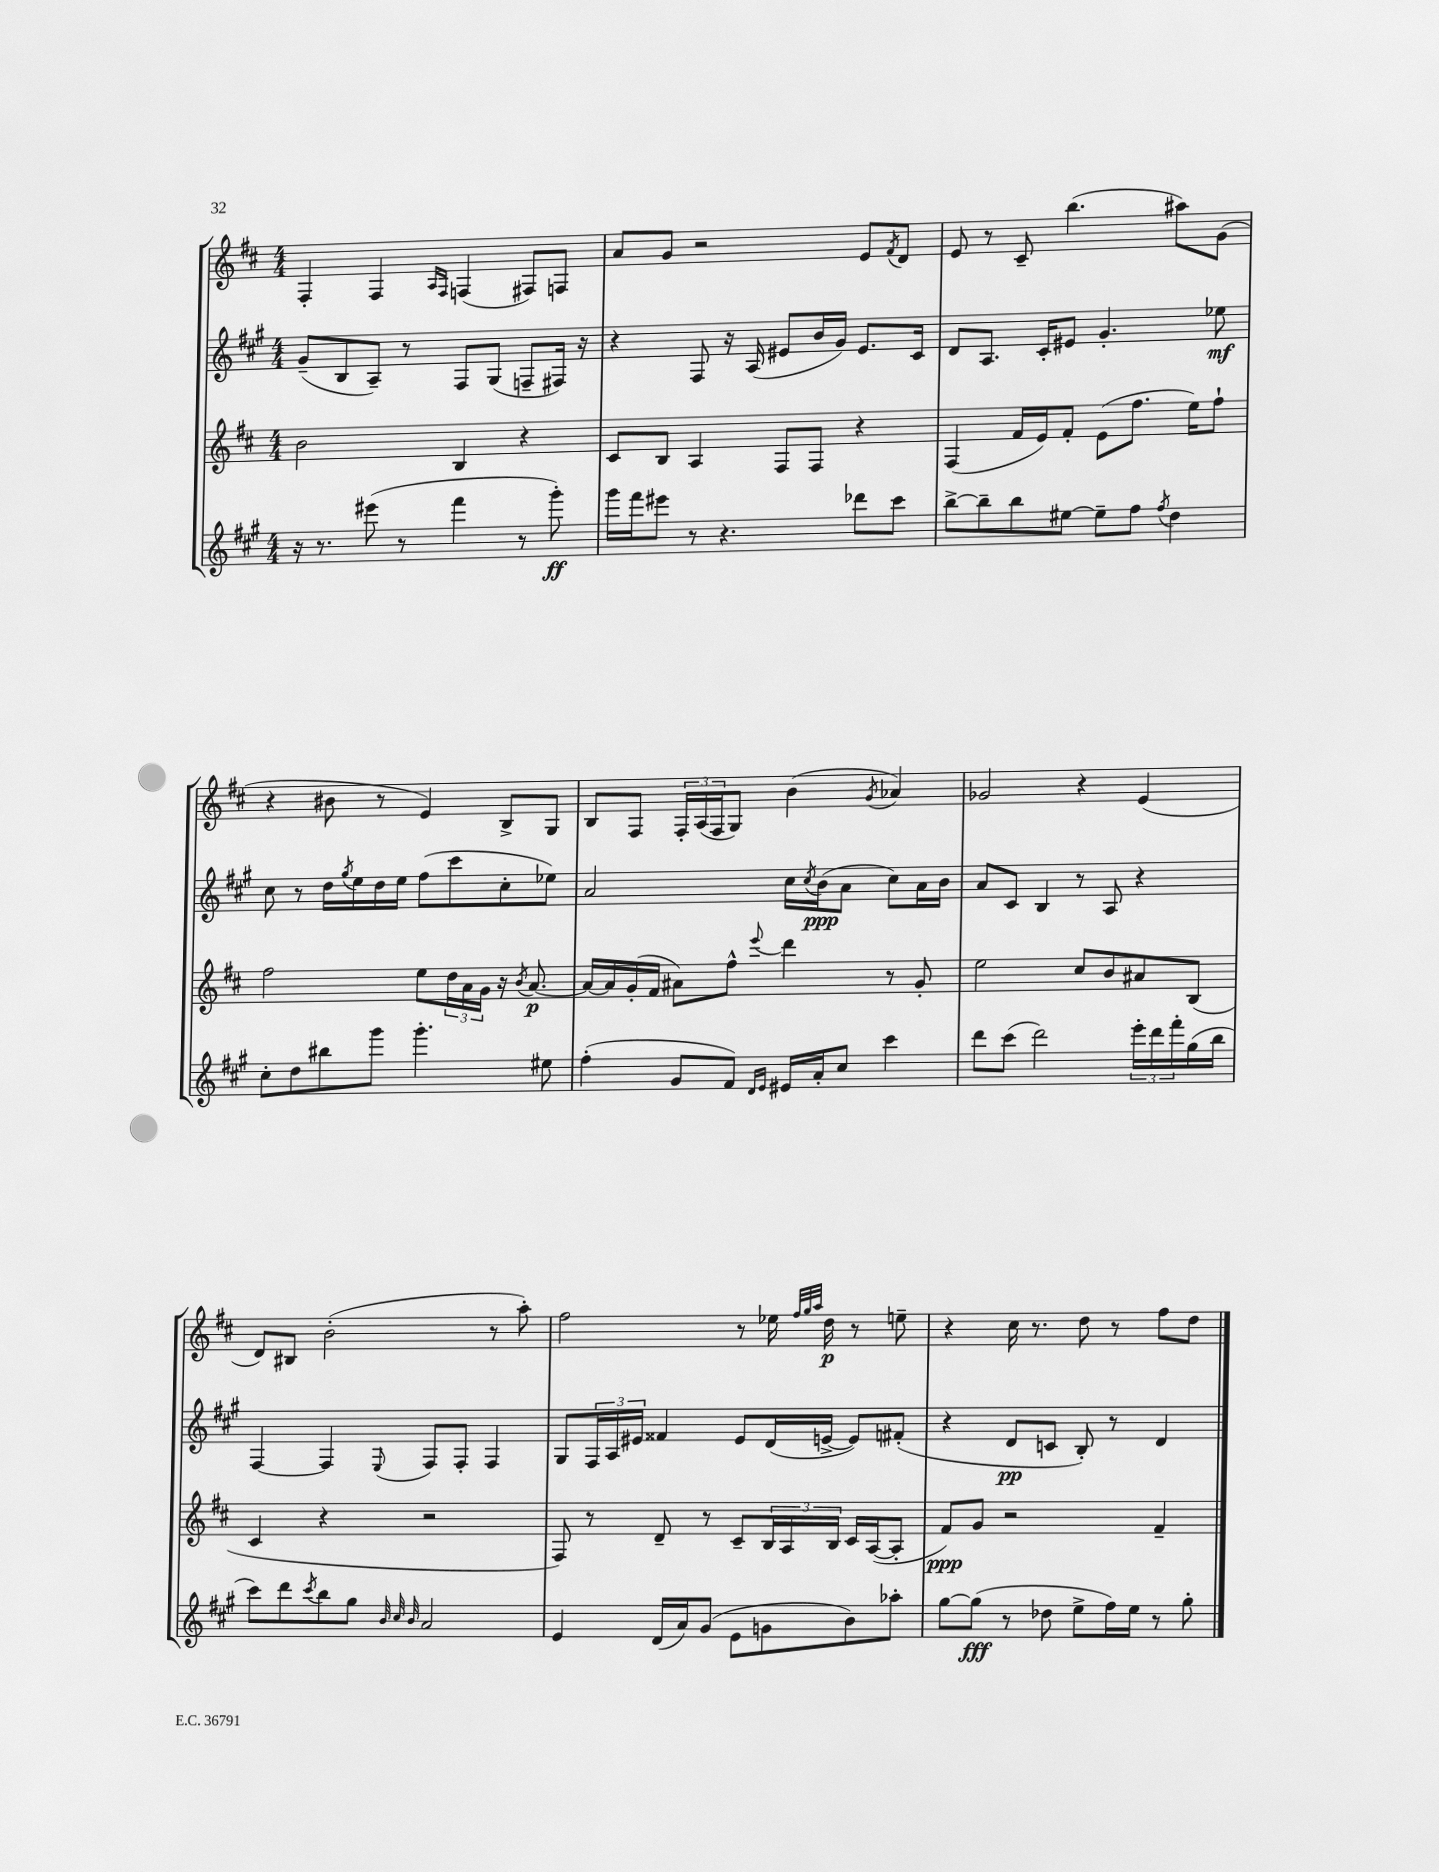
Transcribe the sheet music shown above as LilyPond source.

<<
\new StaffGroup <<
\new Staff = "s0" {
    \clef treble \key d \major \numericTimeSignature \time 4/4
    fis4-. fis4 \grace { a16 fis16 } f4( fis8) f8 |
    a'8 g'8 r2 e'8 \acciaccatura { fis'8 } d'8 |
    e'8 r8 cis'8-- b''4.( ais''8) g'8( |
    r4 bis'8 r8 e'4) b8-> g8 |
    b8 fis8 \tuplet 3/2 { fis16-. a16( fis16 } g8) b'4( \acciaccatura { g'8 } aes'4) |
    ges'2 r4 e'4( |
    d'8) bis8 b'2-.( r8 a''8-.) |
    fis''2 r8 ees''16 \grace { fis''32 g''32 a''32 } d''16\p r8 e''8-- |
    r4 cis''16 r8. d''8 r8 fis''8 d''8 \bar "|." |
}
\new Staff = "s1" {
    \clef treble \key a \major \numericTimeSignature \time 4/4
    gis'8--( b8 a8--) r8 fis8 gis8( f8-- fis16) r16 |
    r4 fis8 r16 a16( eis'8 b'16 gis'16) eis'8. cis'16 |
    d'8 a8. cis'16-. eis'8 gis'4.-. ees''8\mf |
    cis''8 r8 d''16 \acciaccatura { gis''8 } e''16 d''16 e''16 fis''8( cis'''8 cis''8-. ees''8) |
    a'2 cis''16 \acciaccatura { cis''8 } b'16\ppp( a'8 cis''8) a'16 b'16 |
    a'8 cis'8 b4 r8 a8 r4 |
    fis4~ fis4 \appoggiatura { e8 } fis8 fis8-. fis4 |
    gis8 \tuplet 3/2 { fis16 a16 eis'16 } fisis'4 eis'8 d'16( e'16~-> e'8) fis'8-.( |
    r4 d'8\pp c'8 b8-.) r8 d'4 \bar "|." |
}
\new Staff = "s2" {
    \clef treble \key d \major \numericTimeSignature \time 4/4
    b'2 b4 r4 |
    cis'8 b8 a4 fis8 fis8 r4 |
    fis4( fis'16 e'16) fis'8-. e'8( fis''8. e''16) fis''8-! |
    fis''2 e''8 \tuplet 3/2 { d''16 a'16 g'16 } r16 \acciaccatura { b'8 } a'8.~\p |
    a'16~ a'16 g'16-.( fis'16 ais'8) fis''8-^ \appoggiatura { e'''8 } d'''4 r8 g'8-. |
    e''2 cis''8 b'8 ais'8 b8( |
    cis'4 r4 r2 |
    fis8) r8 d'8-- r8 cis'8-- \tuplet 3/2 { b16 a16 b16 } cis'16 a16~( a8-. |
    fis'8\ppp) g'8 r2 fis'4-- \bar "|." |
}
\new Staff = "s3" {
    \clef treble \key a \major \numericTimeSignature \time 4/4
    r16 r8. eis'''8( r8 fis'''4 r8 gis'''8-.\ff) |
    gis'''16 fis'''16 eis'''8 r8 r4. des'''8 cis'''8 |
    b''8~-> b''8-- b''8 eis''8~ eis''8-- fis''8 \acciaccatura { fis''8 } d''4 |
    cis''8-. d''8 bis''8 gis'''8 gis'''4.-. eis''8 |
    fis''4-.( gis'8 fis'8) \grace { d'16 e'16 } eis'16 a'16-. cis''8 cis'''4 |
    d'''8 cis'''8( d'''2) \tuplet 3/2 { e'''16-. d'''16 fis'''16-. } gis''16( b''16 |
    cis'''8) d'''8 \acciaccatura { cis'''8 } b''8 gis''8 \grace { b'32 cis''32 b'32 } a'2 |
    e'4 d'16( a'16) gis'8( e'8 g'8 b'8) aes''8-. |
    gis''8~ gis''8\fff( r8 des''8 e''8-> fis''16) e''16 r8 gis''8-. \bar "|." |
}
>>
>>
\layout { \context { \Score \remove "Bar_number_engraver" } }
